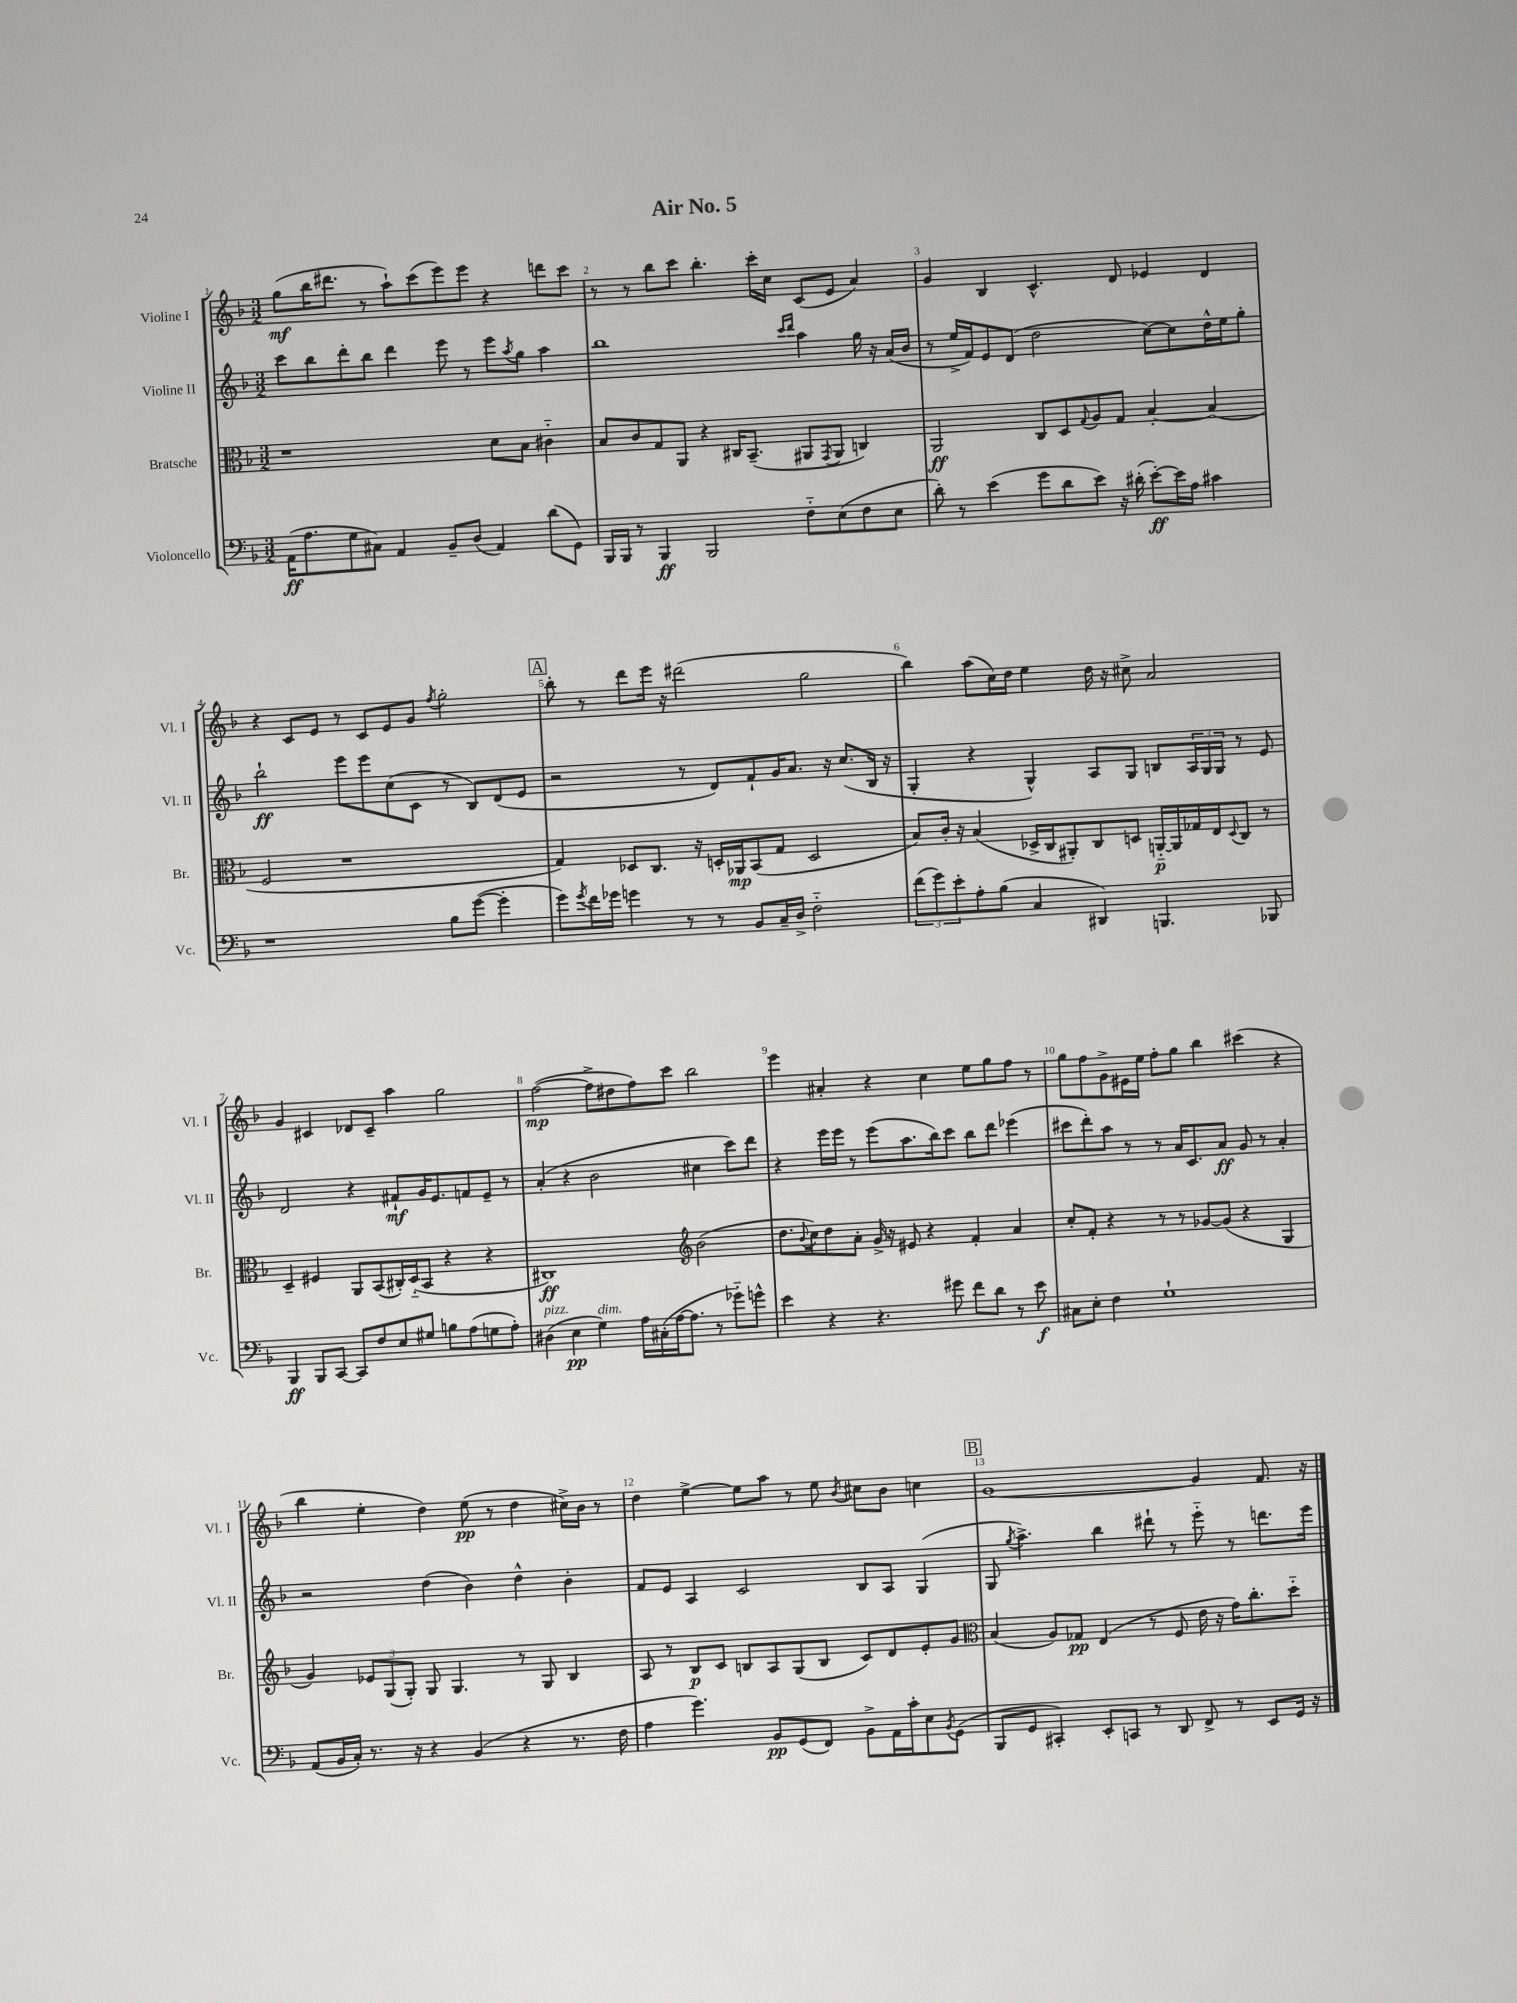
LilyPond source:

\header { title = "Air No. 5" }
<<
\new StaffGroup <<
\new Staff = "s0" \with { instrumentName = "Violine I" shortInstrumentName = "Vl. I" } {
    \clef treble \key f \major \numericTimeSignature \time 3/2
    g''8\mf( bes''16 dis'''8. r8 a''8-!) c'''8( e'''8) e'''8 r4 d'''8 c'''8 |
    r8 r8 bes''8 c'''8 bes''4.-. c'''16-. c''16 c'8( e'8 a'4) |
    g'4 bes4 c'4.-^ d'8 ees'4 d'4 |
    r4 c'8 e'8 r8 c'8 e'8 g'8 \acciaccatura { f''8 } g''2-. |
    \mark \markup { \box "A" } bes''8-. r8 d'''8 e'''16 r16 dis'''2( g''2 |
    bes''4) a''8( c''16) d''16 e''4 d''16 r16 cis''8-> a'2 |
    g'4 cis'4 des'8 cis'8-- a''4 g''2 |
    f''2~\mp( f''8-> dis''8 f''8) c'''8 bes''2 |
    e'''4 ais'4-. r4 c''4 e''8 g''8 f''8 r8 |
    g''8 f''8 g'8-> eis'16 e''16 f''8-. g''8 bes''4 cis'''4( r4 |
    bes''4 e''4-. d''4) e''8\pp( r8 d''4 cis''16->) bes'16 r8 |
    d''4 e''4~-> e''8 a''8 r8 e''8 \acciaccatura { bes'8 } cis''8 bes'8 c''4 |
    \mark \markup { \box "B" } g'1~ g'4 f'8. r16 \bar "|." |
}
\new Staff = "s1" \with { instrumentName = "Violine II" shortInstrumentName = "Vl. II" } {
    \clef treble \key f \major \numericTimeSignature \time 3/2
    c'''8 bes''8 d'''8-. bes''8 d'''4 e'''8 r8 e'''8 \acciaccatura { a''8 } g''8 a''4 |
    bes''1 \grace { c'''16 d'''16 } a''4 g''16 r16 a'16( bes'16 |
    r8 e''16-> f'16) e'8 d'8( d''2 c''8~) c''8 d''16-^ e''16 g''8-. |
    bes''2-!\ff e'''8 e'''8 c''8( c'8 r8 bes8) d'8( e'8 |
    \mark \markup { \box "A" } r2 r8 d'8) f'8-! g'16 a'8. r16 c''8.( bes16 r16 |
    g4-. r4 g4-^) a8 g8 b8 \tuplet 3/2 { a16 g16 g16 } r8 e'8 |
    d'2 r4 fis'8-!\mf g'16 e'8. f'8 e'8-- r8 |
    a'4-.( r4 bes'2 cis''4 c'''8) d'''8 |
    r4 e'''16 e'''16 r8 e'''8( a''8. bes''16) c'''8 bes''8 d'''8 ees'''4( |
    cis'''8 d'''8-.) a''8 r8 r8 a'16 c'8. a'8\ff g'8 r8 a'4-. |
    r2 d''4( bes'4) d''4-^ bes'4-. |
    f'8 e'8 a4 c'2 bes8 a8 g4( |
    \mark \markup { \box "B" } g8 \acciaccatura { g''8 } a''4.->) bes''4 dis'''8-! r8 e'''8-_ r8 d'''8. e'''16 \bar "|." |
}
\new Staff = "s2" \with { instrumentName = "Bratsche" shortInstrumentName = "Br." } {
    \clef alto \key f \major \numericTimeSignature \time 3/2
    r1 d'8 bes8 cis'4-_ |
    bes8 c'8 g8 a,8 r4 cis16 bes,8.--( ais,8 \acciaccatura { g,8 } ais,8 c4) |
    a,2\ff c8 d8 \appoggiatura { g8 } a8 g8 bes4~-. bes4( |
    f2 r1 |
    \mark \markup { \box "A" } g4) des8 c8. r16 d16-. aes,16\mp bes,8( g8 d2 |
    bes8) c'16-. r16 bes4( des16-> c16 ais,8-.) c8 d8 a,16~-_\p a,16 ges16 e16 \appoggiatura { d8 } c8 r8 |
    d4-- fis4 a,8 bes,8( cis16-.) d16-_( bes,8 r4 r4 |
    cis1\ff) \clef treble bes'2( |
    d''8. \appoggiatura { bes'8 } c''16) d''8 a'8-. g'16-> r16 eis'8 r4 f'4-. a'4 |
    c''8-. f'8-. r4 r8 r8 ges'8~ ges'8( r4 g4 |
    g'4) \tuplet 3/2 { ees'8 g8( g8-.) } g8 g4. r8 g8 bes4 |
    a8 r8 bes8\p c'8 b8 a8 g8( b8 c'8) d'8 e'8-. g'8 |
    \mark \markup { \box "B" } \clef alto bes4( a8) ges8\pp e4( r8 f8 e'16 r16 g'16) c''8.-. d''8-_ \bar "|." |
}
\new Staff = "s3" \with { instrumentName = "Violoncello" shortInstrumentName = "Vc." } {
    \clef bass \key f \major \numericTimeSignature \time 3/2
    a,16\ff( a8. g8 cis8) a,4 bes,8-- d8( a,4) d'8( g,8) |
    bes,,16 bes,,16 r8 bes,,4\ff bes,,2 f8-_ e8( f8 e8 |
    d'8-.) r8 e'4( g'8 d'8 e'8) r16 dis'16-.( e'8~-.\ff) e'16 a16 cis'4 |
    r1 bes8 g'8~( g'4-. |
    \mark \markup { \box "A" } g'8) \acciaccatura { g'8 } f'16 ges'16 g'4 r8 r8 bes,8 c16-- d16-> f2-_ |
    \tuplet 3/2 { f'8( g'8) e'8-. } a8-. bes8( c4 dis,4) b,,4. bes,,8 |
    bes,,4\ff bes,,8 c,8~ c,8 f8 e8 gis8 b8 a8( g8 a8-.) |
    dis4^\markup { \italic "pizz." }( e4\pp g4^\markup { \italic "dim." }) a16 cis16-.( a16~ a8. r8 ges'8-_) g'8-^ |
    e'4 r4 r4. gis'8 f'8 d'8 r8 e'8\f |
    cis8 e8-. f4 g1-! |
    a,8( bes,16 c16-.) r8. r16 r4 bes,4( r4 r8. f16 |
    a4 g'4.) bes,8\pp g,8( f,8) bes,8-> a,16 c'16-. e8 \acciaccatura { bes,8 } g,8( |
    \mark \markup { \box "B" } bes,,8 g,8 cis,4-.) e,8-. c,8 r8 d,8 f,8-> r8 e,8 g,16 r16 \bar "|." |
}
>>
>>
\layout { \context { \Score \override BarNumber.break-visibility = ##(#f #t #t) barNumberVisibility = #all-bar-numbers-visible } }
